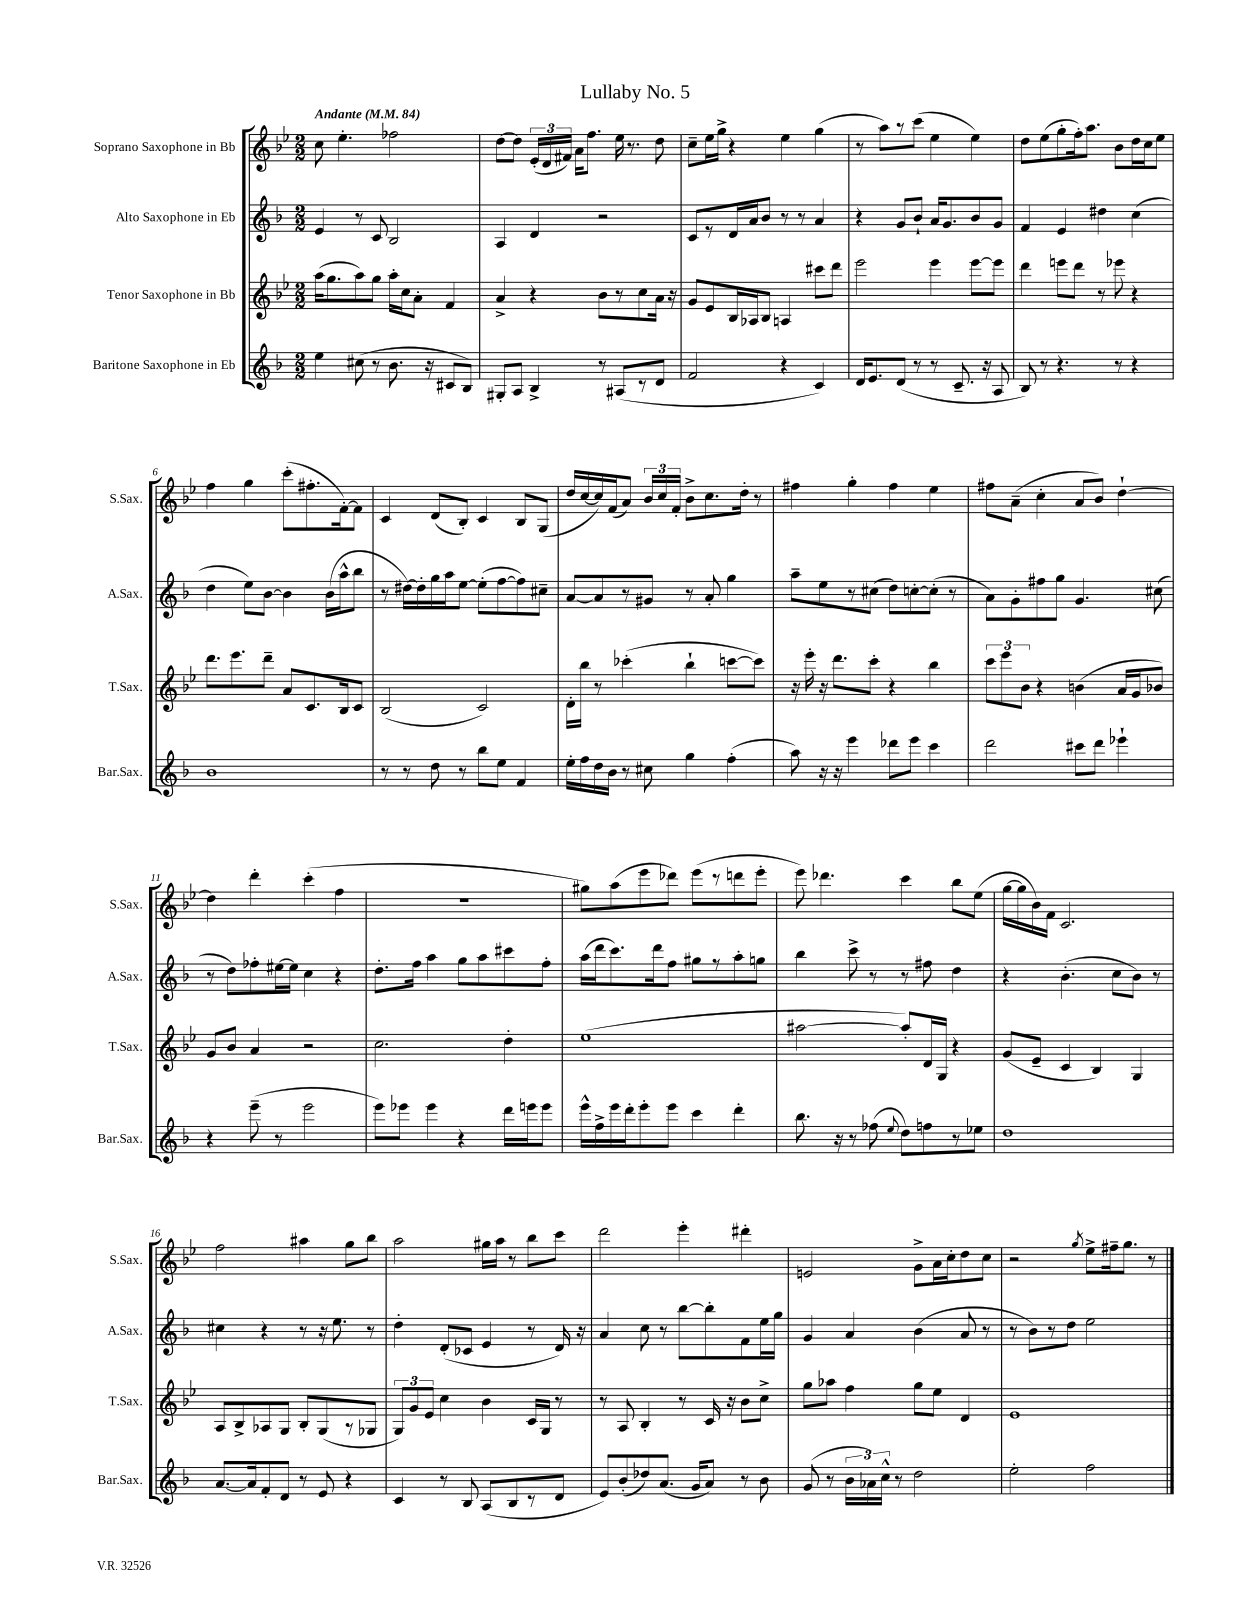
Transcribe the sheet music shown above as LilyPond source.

\header { title = "Lullaby No. 5" }
<<
\new StaffGroup <<
\new Staff = "s0" \with { instrumentName = "Soprano Saxophone in Bb" shortInstrumentName = "S.Sax." } {
    \clef treble \key bes \major \numericTimeSignature \time 2/2 \tempo "Andante" 4 = 84
    \autoBeamOff c''8 ees''4.-. fes''2 |
    d''8[~ d''8] \tuplet 3/2 { ees'16[-.( d'16 fis'16]) } a'16[ f''8.] ees''16 r8. d''8 |
    c''8[-- ees''16 g''16]-> r4 ees''4 g''4( |
    r8 a''8[) r8 c'''8]( ees''4 ees''4) |
    d''8[ ees''8( g''8-. f''16-.) a''8.] bes'8[ d''16 c''16 ees''8] |
    f''4 g''4 c'''8[-.( fis''8.-. f'16~-.) f'8] |
    c'4 d'8[( bes8]-.) c'4 bes8[ g8]( |
    d''16[ c''16~ c''16) f'16( a'8]) \tuplet 3/2 { bes'16[ c''16 f'16]-. } bes'8[-> c''8. d''16]-. r8 |
    fis''4 g''4-. fis''4 ees''4 |
    fis''8[ a'8]--( c''4-. a'8[ bes'8]) d''4~-! |
    d''4 d'''4-. c'''4-.( f''4 |
    r1 |
    gis''8[) a''8( ees'''8 des'''8]) ees'''8[( r8 d'''8 ees'''8]-. |
    ees'''8) des'''4. c'''4 bes''8[ ees''8]( |
    g''16[~ g''16 bes'16) f'16] c'2. |
    f''2 ais''4 g''8[ bes''8] |
    a''2 gis''16[ a''16] r8 bes''8[ c'''8] |
    d'''2 ees'''4-. dis'''4-. |
    e'2 g'8[-> a'16 c''16-. d''8 c''8] |
    r2 \acciaccatura { g''8 } ees''8[-> fis''16-- g''8.] r8 \bar "|." |
}
\new Staff = "s1" \with { instrumentName = "Alto Saxophone in Eb" shortInstrumentName = "A.Sax." } {
    \clef treble \key f \major \numericTimeSignature \time 2/2
    \autoBeamOff e'4 r8 c'8 bes2 |
    a4 d'4 r2 |
    c'8[ r8 d'16 a'16 bes'8] r8 r8 a'4 |
    r4 g'8[ bes'8]-! a'16[ g'8. bes'8 g'8] |
    f'4 e'4 dis''4 c''4( |
    d''4 e''8[) bes'8]~ bes'4 bes'16[( a''16-^ bes''8] |
    r8 dis''16[~) dis''16-. g''16 a''16 e''8]~ e''8[-.( f''8~ f''8) cis''8]-- |
    a'8[~ a'8 r8 gis'8] r8 a'8-. g''4 |
    a''8[-- e''8 r8 cis''8]( d''8[) c''8~-. c''8]-.( r8 |
    a'8[) g'8-. fis''8 g''8] g'4. cis''8( |
    r8 d''8[) fes''8-. eis''16~ eis''16] c''4 r4 |
    d''8.[-. f''16] a''4 g''8[ a''8 cis'''8 f''8]-. |
    a''16[( d'''16 c'''8.) d'''16 f''8] gis''8[ r8 a''8-. g''8] |
    bes''4 c'''8-> r8 r8 fis''8 d''4 |
    r4 bes'4.-.( c''8[ bes'8]) r8 |
    cis''4 r4 r8 r16 e''8. r8 |
    d''4-. d'8[-.( ces'8] e'4 r8 d'16) r16 |
    a'4 c''8 r8 bes''8[~ bes''8-. f'8 e''16 g''16] |
    g'4 a'4 bes'4( a'8 r8 |
    r8 bes'8[) r8 d''8] e''2 \bar "|." |
}
\new Staff = "s2" \with { instrumentName = "Tenor Saxophone in Bb" shortInstrumentName = "T.Sax." } {
    \clef treble \key bes \major \numericTimeSignature \time 2/2
    \autoBeamOff a''16[( g''8. a''8) g''8] a''16[-. c''16 a'8]-. f'4 |
    a'4-> r4 bes'8[ r8 c''8 a'16] r16 |
    g'8[ ees'8 bes16 aes16 bes8] a4 cis'''8[ d'''8] |
    ees'''2 ees'''4 ees'''8[~ ees'''8] |
    d'''4 e'''8[ d'''8] r8 ees'''8 r4 |
    d'''8.[ ees'''8. d'''8]-- a'8[ c'8. bes16 c'8] |
    bes2( c'2) |
    d'16[-. bes''16] r8 ces'''4-.( bes''4-! c'''8[~ c'''8]) |
    r16 ees'''16-. r16 d'''8.[ c'''8]-. r4 bes''4 |
    \tuplet 3/2 { c'''8[ ees'''8 bes'8] } r4 b'4( a'16[ g'16 bes'8]) |
    g'8[ bes'8] a'4 r2 |
    c''2. d''4-. |
    ees''1( |
    ais''2~ ais''8[-.) d'16 g16] r4 |
    g'8[( ees'8]-- c'4 bes4) g4 |
    a8[ bes8-> aes8 g8] bes8[-. g8( r8 ges8] |
    \tuplet 3/2 { g8[) g'8 ees'8] } c''4 bes'4 c'16[ g16] r8 |
    r8 a8 bes4-. r8 c'16 r16 bes'8[ c''8]-> |
    g''8[ aes''8] f''4 g''8[ ees''8] d'4 |
    ees'1 \bar "|." |
}
\new Staff = "s3" \with { instrumentName = "Baritone Saxophone in Eb" shortInstrumentName = "Bar.Sax." } {
    \clef treble \key f \major \numericTimeSignature \time 2/2
    \autoBeamOff e''4 cis''8( r8 bes'8. r16 cis'8[ bes8]) |
    gis8[-. a8] bes4-> r8 ais8[( r8 d'8] |
    f'2 r4 c'4) |
    d'16[ e'8. d'8]( r8 r8 c'8.-- r16 a8 |
    bes8) r8 r4. r8 r4 |
    bes'1 |
    r8 r8 d''8 r8 bes''8[ e''8] f'4 |
    e''16[-. f''16 d''16 bes'16] r8 cis''8 g''4 f''4-.( |
    a''8) r16 r16 e'''4 des'''8[ e'''8] c'''4 |
    d'''2 cis'''8[ d'''8] ees'''4-! |
    r4 e'''8--( r8 e'''2 |
    e'''8[) ees'''8] ees'''4 r4 d'''16[ e'''16 e'''8] |
    e'''16[-^ f''16-> e'''16 d'''16-. e'''8-. e'''8] c'''4 d'''4-. |
    bes''8. r16 r8 fes''8( \appoggiatura { e''8 } d''8[) f''8 r8 ees''8] |
    d''1 |
    a'8.[~ a'16 f'8-. d'8] r8 e'8 r4 |
    c'4 r8 bes8 a8[( bes8 r8 d'8] |
    e'8[) bes'8-.( des''8) a'8.]( g'16[ a'8]) r8 bes'8 |
    g'8( r8 \tuplet 3/2 { bes'16[ aes'16) c''16]-^ } r8 d''2 |
    e''2-. f''2 \bar "|." |
}
>>
>>
